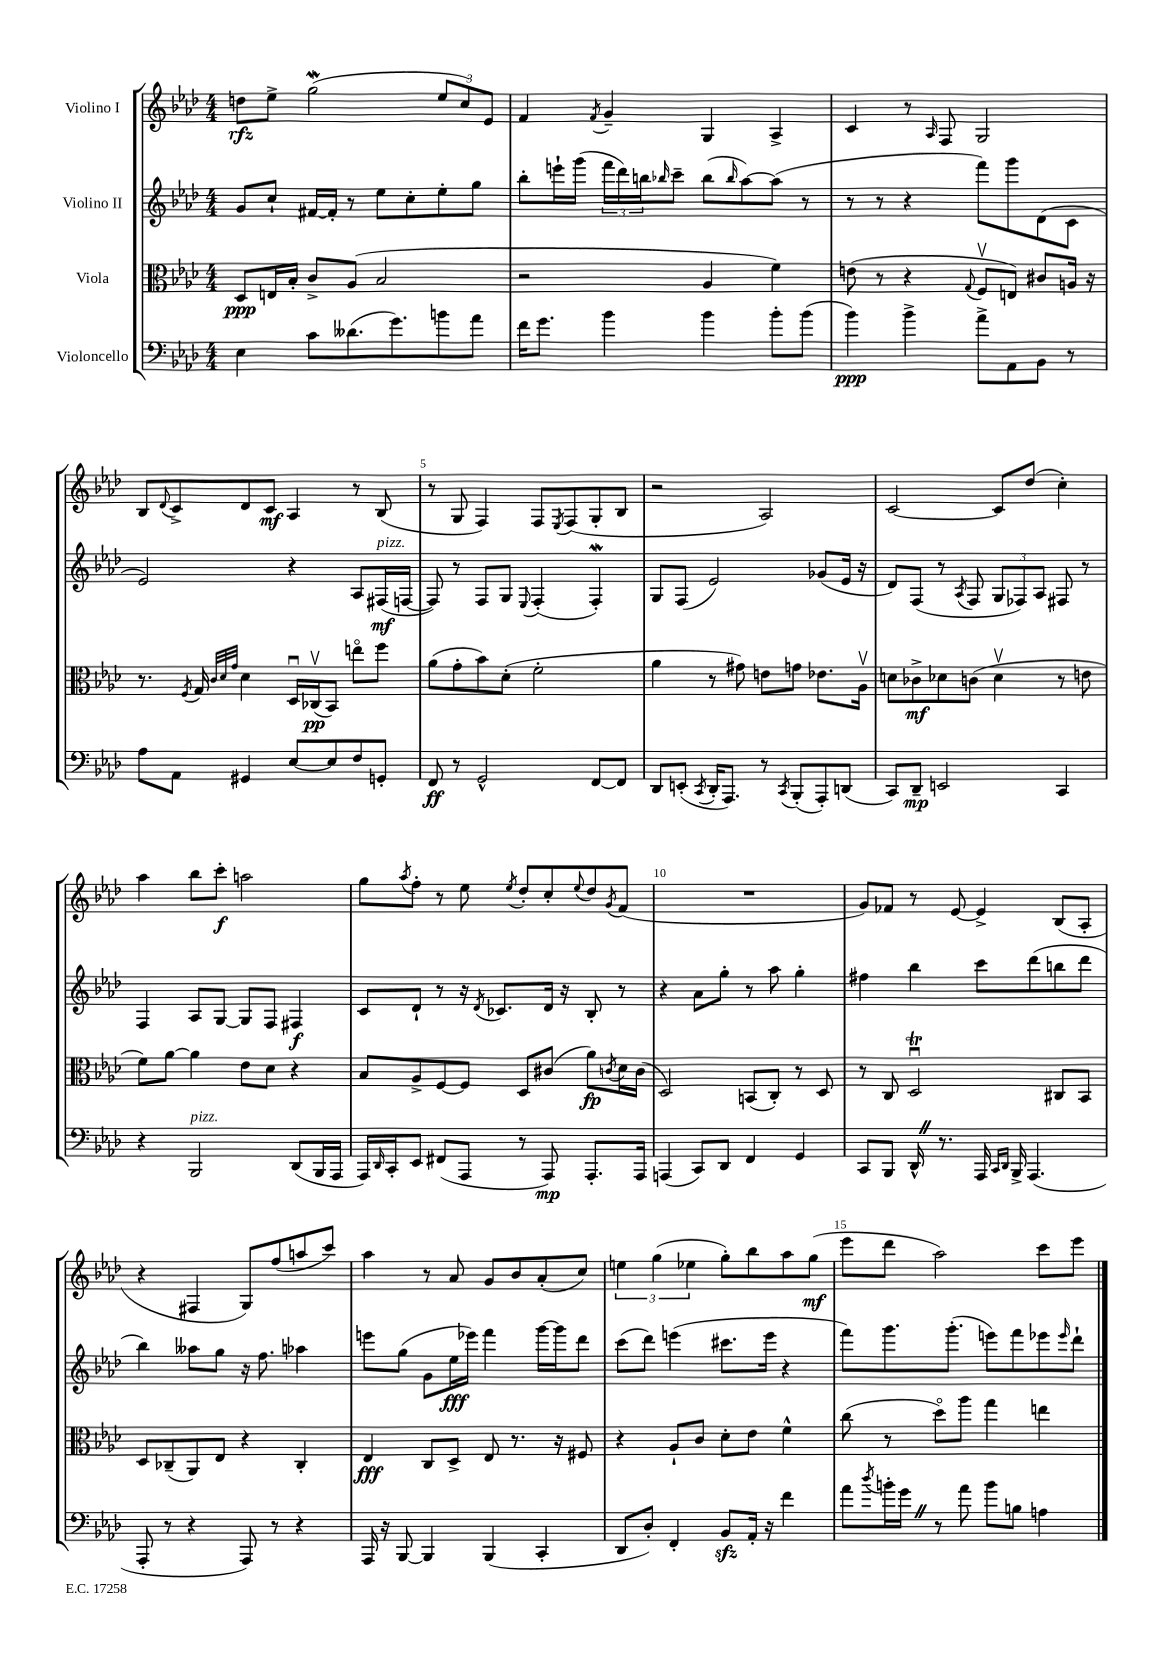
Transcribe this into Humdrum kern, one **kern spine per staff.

**kern	**kern	**kern	**kern
*staff4	*staff3	*staff2	*staff1
*clefF4	*clefC3	*clefG2	*clefG2
*k[b-e-a-d-]	*k[b-e-a-d-]	*k[b-e-a-d-]	*k[b-e-a-d-]
*M4/4	*M4/4	*M4/4	*M4/4
4E-	8D-	8g	8dd
.	16E	8cc`	8ee-^
.	16B-'	.	.
8c	8c^	[16f#	(2gg
.	.	16f#']	.
(8.d--	(8A-	8r	.
.	2B-	8ee-	.
8.g)	.	.	.
.	.	8cc'	.
8b	.	8ee-'	12ee-
.	.	.	12cc)
8a-	.	8gg	.
.	.	.	12e-
=	=	=	=
16f	2r	8bb-'	4f
8.g	.	.	.
.	.	16eee`	.
.	.	(16ggg	.
.	.	.	8qf
4b-	.	24fff	4g~
.	.	24ddd-)	.
.	.	24bb	.
.	.	16qqbb-	.
.	.	8ccc~	.
4b-	4A-	(8bb-	4G
.	.	16qqbb-	.
.	.	[8aa-)	.
8b-'	4f)	(8aa-]	4A-^
(8b-	.	8r	.
=	=	=	=
4b-)	(8e	8r	4c
.	8r	8r	.
4b-^	4r	4r	8r
.	.	.	16qqA-
.	.	.	8F
.	8qqG	.	.
8a-^	8Fv	8fff)	2G
8AA-	8E)	8ggg	.
8BB-	8c#	(8d-	.
8r	16A	8c	.
.	16r	.	.
=	=	=	=
8A-	8.r	2e-)	8B-
.	.	.	8qqd-
8AA-	.	.	8c^
.	8qF	.	.
.	16G	.	.
.	32qqc	.	.
.	32qqd-	.	.
.	32qqg	.	.
4GG#	4d-	.	8d-
.	.	.	8c
[8E-	16D-u	4r	4A-
.	(16C-v	.	.
8E-]	8BB-)	.	.
8F	8eeo	8A-	8r
8GG'	8ff	(16F#	(8B-
.	.	[16F	.
=	=	=	=
8FF	(8a-	8F])	8r
8r	8g'	8r	8G
2GG^^	8b-)	8F	4F)
.	(8d-'	8G	.
.	.	8qqE-	.
.	2f'	(4F'	8F
.	.	.	8qE-
.	.	.	(8F
[8FF	.	4F')	8G'
8FF]	.	.	8B-
=	=	=	=
8DD-	4a-	8G	2r
(8EE'	.	(8F	.
8qCC	.	.	.
16DD-'	8r	2e-)	.
8.AAA-)	.	.	.
.	8g#)	.	.
8r	8e	.	2A-)
8qCC	.	.	.
(8BBB-'	8g	.	.
8AAA-')	8.e-	(8g-	.
(8DD	.	16e-	.
.	16A-v	16r	.
=	=	=	=
8CC)	8d	8d-)	[2c
8DD-~	8c-^	(8F	.
2EE	8d-	8r	.
.	.	8qA-	.
.	(8c	8F	.
.	4d-v	12G	8c]
.	.	12F-)	.
.	.	.	(8dd-
.	.	12A-	.
4CC	8r	8F#	4cc')
.	8e	8r	.
=	=	=	=
4r	8f)	4F	4aa-
.	[8a-	.	.
2BBB-	4a-]	8A-	8bb-
.	.	[8G	8ccc'
.	8e-	8G]	2aa
.	8d-	8F	.
(8DD-	4r	4F#	.
16BBB-	.	.	.
16AAA-	.	.	.
=	=	=	=
16AAA-)	8B-	8c	8gg
16qqDD-	.	.	.
16CC'	.	.	.
.	.	.	8qaa-
8EE-	8A-^	8d-`	8ff'
(8FF#	[8F	8r	8r
8AAA-	8F]	16r	8ee-
.	.	8qd-	.
.	.	8.c-	.
.	.	.	8qee-
8r	8D-	.	8dd-'
8AAA-)	(8c#	16d-	8cc'
.	.	16r	.
.	.	.	8qqee-
8.AAA-'	8a-)	8B-'	8dd-
.	8qc	.	8qg
.	16d-	8r	(8f
16AAA-	(16c	.	.
=	=	=	=
(4AAA	2D-)	4r	1r
8CC)	.	8a-	.
8DD-	.	8gg'	.
4FF	(8BB	8r	.
.	8C')	8aa-	.
4GG	8r	4gg'	.
.	8D-	.	.
=	=	=	=
8CC	8r	4ff#	8g)
8BBB-	8C	.	8f-
16DD-^^	2D-u	4bb-	8r
8.r	.	.	.
.	.	.	[8e-
16AAA-	.	8ccc	4e-^]
16qqCC	.	.	.
16qqDD-	.	.	.
16BBB-^	.	.	.
(4.AAA-	.	(8ddd-	.
.	8C#	8bb	(8B-
.	8BB-	8ddd-	8A-'
=	=	=	=
8AAA-'	8D-	4bb-)	4r
8r	(8C-~	.	.
4r	8AA-)	8aa--	4F#
.	8E-	8gg	.
8AAA-)	4r	16r	8G)
.	.	8.ff	.
8r	.	.	(8ff
4r	4C-'	4aa-	8aa
.	.	.	8ccc)
=	=	=	=
16AAA-	4E-	8eee	4aa-
16r	.	.	.
[8BBB-	.	(8gg	.
4BBB-]	8C	8g	8r
.	8D-^	16ee-	8a-
.	.	16eee-)	.
(4BBB-	8E-	4fff	8g
.	8.r	.	8b-
4CC'	.	[16ggg	(8a-'
.	16r	16ggg]	.
.	8F#	8ddd-	8cc)
=	=	=	=
8DD-	4r	(8ccc	6ee
8D-')	.	8ddd-)	.
.	.	.	(6gg
4FF'	8A-`	(4eee	.
.	.	.	6ee-
.	8c	.	.
8BB-	8d-'	8.ccc#	8gg')
16AA-'	8e-	.	8bb-
16r	.	16eee	.
4f	4f^^	4r	8aa-
.	.	.	(8gg
=	=	=	=
8a-	(8cc	8fff)	8eee-
8qdd-	.	.	.
16b'	8r	8.ggg	8ddd-
16g	.	.	.
8r	8dd-o)	.	2aa-)
.	.	(8.ggg'	.
8a-	8aa-	.	.
8b	4gg	8eee)	.
8B	.	8fff	.
4A	4ee	8eee-	8ccc
.	.	16qqeee-	.
.	.	8ddd-`	8eee-
==	==	==	==
*-	*-	*-	*-
